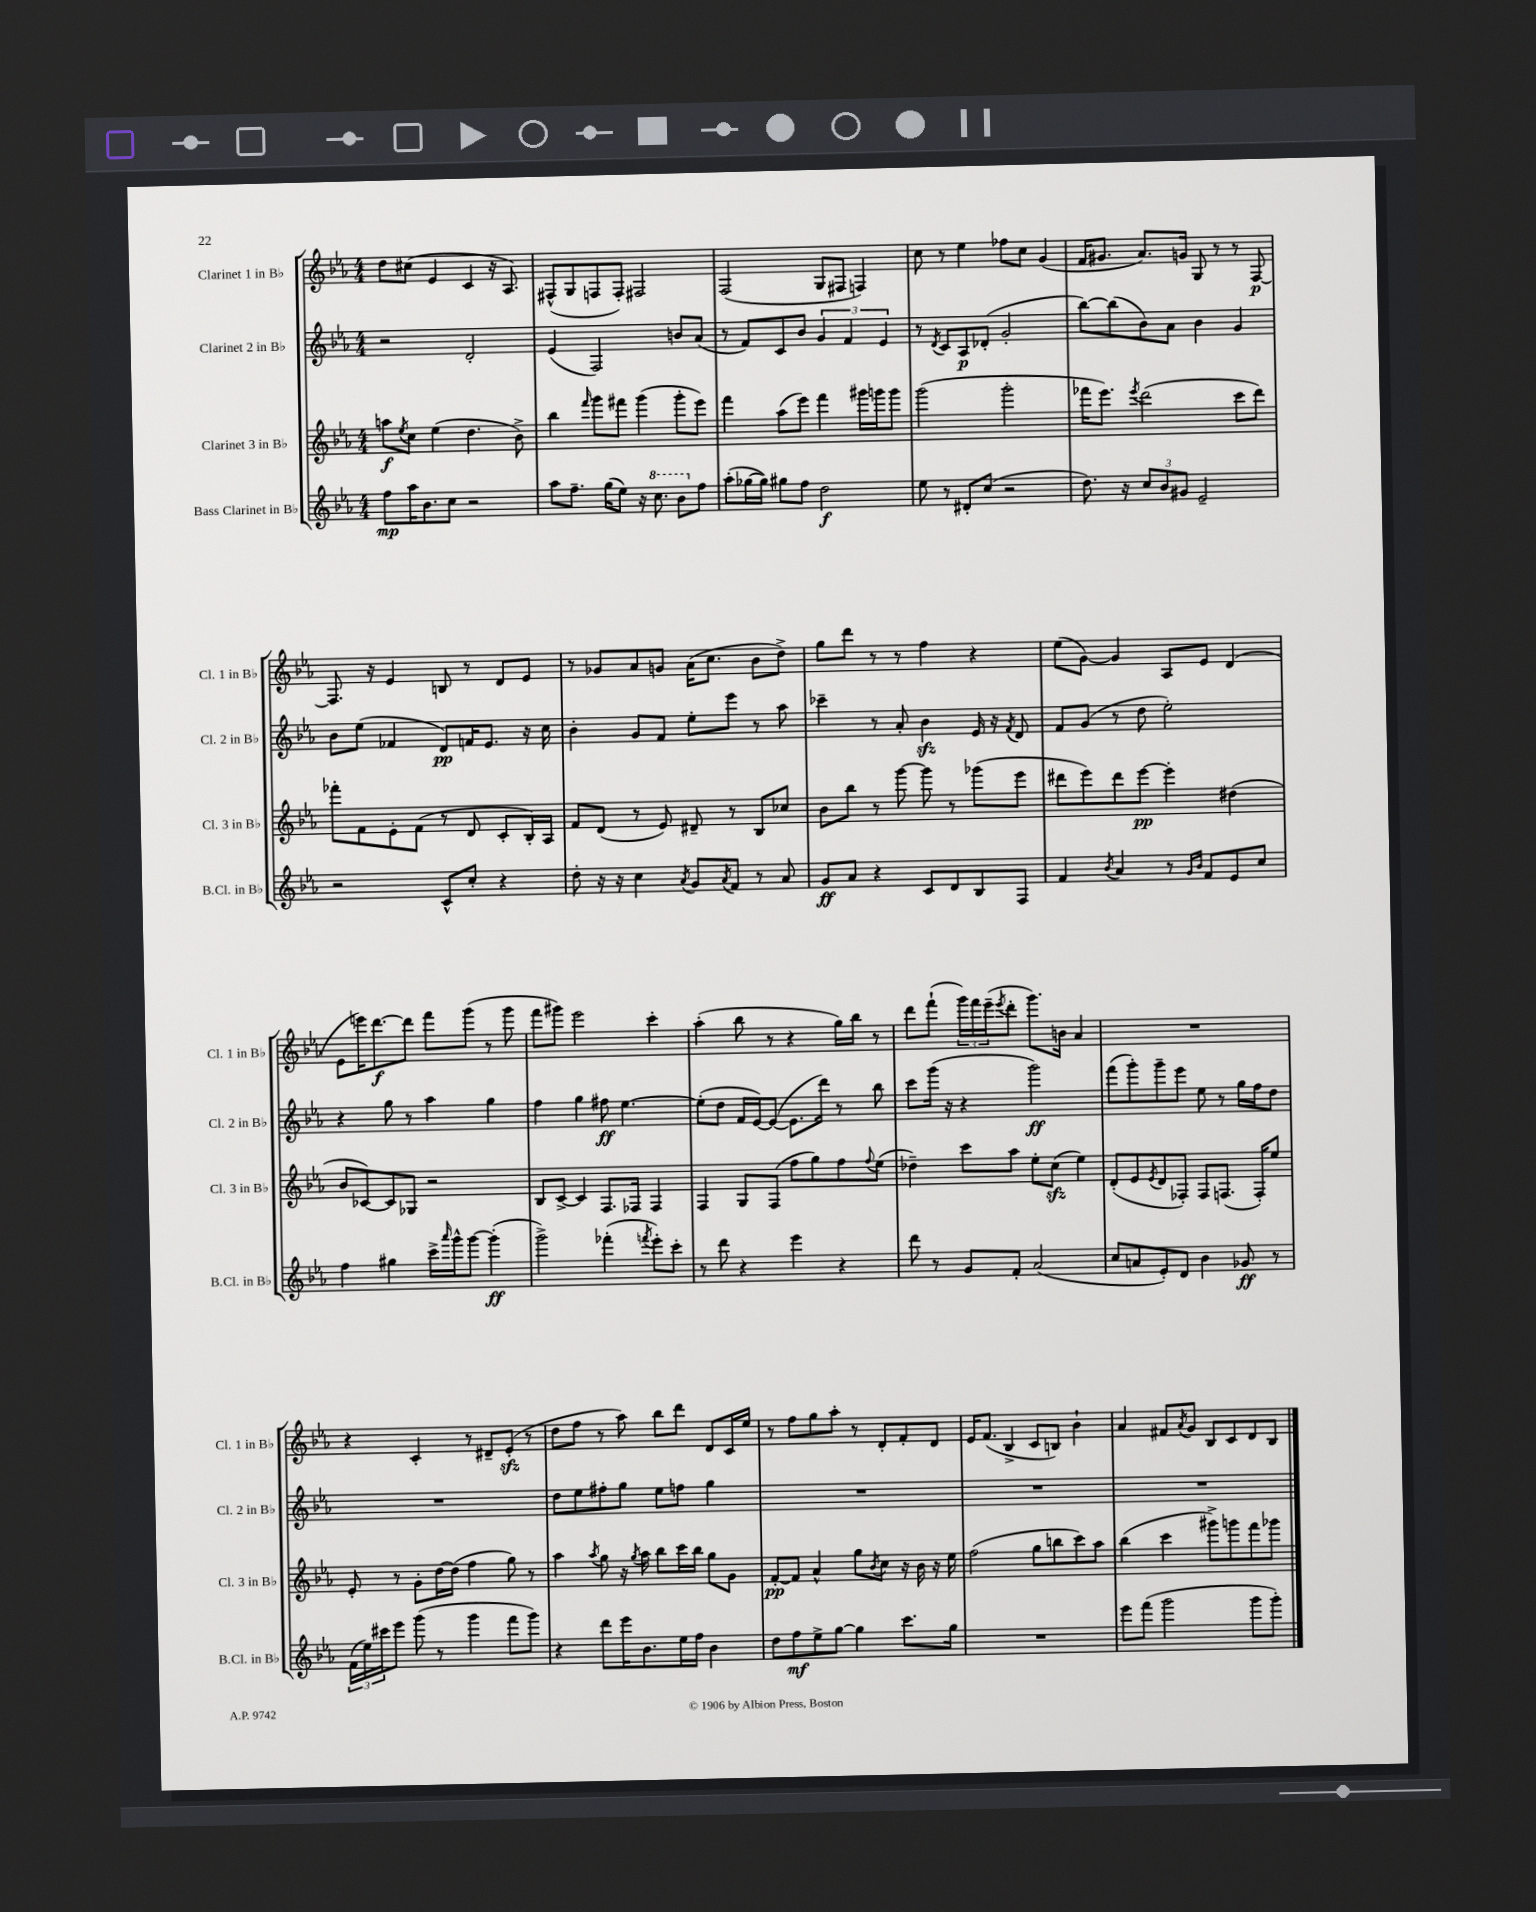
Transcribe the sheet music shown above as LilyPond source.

<<
\new StaffGroup <<
\new Staff = "s0" \with { instrumentName = "Clarinet 1 in Bb" shortInstrumentName = "Cl. 1 in Bb" } {
    \clef treble \key ees \major \numericTimeSignature \time 4/4
    d''8 cis''8( ees'4 c'4 r16 aes8.) |
    fis8-^( g8 f8 f8-.) fis2 |
    f2( g8 fis8 f4) |
    c''8 r8 ees''4 fes''8 c''8 g'4( |
    f'16 gis'8. aes'8.) g'16 g8 r8 r8 f8~\p |
    f8. r16 ees'4 b8 r8 d'8 ees'8 |
    r8 ges'8 aes'8 g'8 aes'16( c''8. bes'8 d''8->) |
    g''8 d'''8 r8 r8 f''4 r4 |
    ees''8( g'8~) g'4 aes8 ees'8 d'4( |
    ees'8 e'''16) d'''8.~\f d'''8 f'''8 g'''8( r8 g'''8 |
    f'''8 gis'''8) ees'''2 c'''4-. |
    aes''4-.( bes''8 r8 r4 g''16) bes''16 r8 |
    d'''8 f'''8-!( \tuplet 3/2 { g'''16) f'''16 ees'''16--( } \acciaccatura { ees'''8 } d'''8-. g'''8.) b'16 aes'4 |
    R1 |
    r4 c'4-. r8 dis'8-- ees'8-.\sfz( r8 |
    d''8 f''8 r8 aes''8) bes''8 d'''8 d'8 c'16 ees''16 |
    r8 f''8 g''8 aes''8-. r8 d'8-. f'8-. d'8 |
    ees'16 f'8.( bes4-> c'8 b8) bes'4-! |
    aes'4 fis'8 \acciaccatura { aes'8 } g'8 bes8 c'8 d'8 bes8 \bar "|." |
}
\new Staff = "s1" \with { instrumentName = "Clarinet 2 in Bb" shortInstrumentName = "Cl. 2 in Bb" } {
    \clef treble \key ees \major \numericTimeSignature \time 4/4
    r2 d'2-. |
    ees'4( f2) b'8 aes'8( |
    r8 f'8) c'8 bes'8 \tuplet 3/2 { g'4 f'4 ees'4 } |
    r8 \acciaccatura { d'8 } c'8 aes8\p des'8-.( g'2-. |
    bes''8~) bes''8( bes'8) aes'8 bes'4 g'4 |
    bes'8 ees''8( fes'4 d'8\pp) f'16 ees'8. r16 c''16 |
    bes'4-. g'8 f'8 ees''8-. ees'''8 r8 aes''8 |
    ces'''4-- r8 aes'8-. bes'4\sfz ees'16 r16 \acciaccatura { f'8 } d'8 |
    f'8 g'8( r8 d''8 ees''2-.) |
    r4 g''8 r8 aes''4 g''4 |
    f''4 g''4 fis''8\ff ees''4.~ |
    ees''8-.( d''8 f'16 ees'16~) ees'8~( ees'8. d'''16) r8 bes''8 |
    c'''8 g'''16( r16 r4 g'''2\ff) |
    f'''8( g'''8-.) g'''8-- ees'''8 ees''8 r8 g''16 f''16 d''8 |
    R1 |
    d''8 ees''8 fis''8-. g''8 ees''8 f''8 g''4 |
    R1 |
    R1 |
    R1 \bar "|." |
}
\new Staff = "s2" \with { instrumentName = "Clarinet 3 in Bb" shortInstrumentName = "Cl. 3 in Bb" } {
    \clef treble \key ees \major \numericTimeSignature \time 4/4
    a''8\f \acciaccatura { ees''8 } c''8 ees''4( d''4. bes'8->) |
    bes''4 \grace { f'''16 } g'''8 fis'''8 g'''4( g'''8-. ees'''8) |
    f'''4 aes''8( ees'''8) f'''4 gis'''16 g'''16 g'''8 |
    g'''2( g'''2-. |
    fes'''16 ees'''8.) \acciaccatura { ees'''8 } d'''2( c'''8 d'''8) |
    fes'''8-. f'8 ees'8-. f'8( r8 d'8 c'8-. bes16-.) aes16 |
    f'8 d'8( r8 ees'8) dis'8-- r8 bes8 ces''8 |
    bes'8 bes''8 r8 g'''8~ g'''8 r8 ges'''8( ees'''8 |
    dis'''8 ees'''8) dis'''8 ees'''8~\pp ees'''4-. dis''4( |
    bes'8 ces'8~) ces'8 ges8 r2 |
    bes8 c'8~-> c'4 f8. fes16 fes4 |
    f4 g8 f8( f''8 g''8) f''8 \appoggiatura { f''8 } ees''8( |
    des''4--) c'''8 aes''8 ees''8-. c''8\sfz( ees''4) |
    d'8-.( ees'8 \acciaccatura { ees'8 } d'8 fes8-.) fes8 f8.( f16-.) ees''8 |
    ees'8-. r8 g'8-. d''16~ d''16( f''4 g''8) r8 |
    aes''4 \acciaccatura { aes''8 } g''8 r16 \acciaccatura { g''8 } aes''16 bes''8 c'''16 bes''16 g''8 g'8 |
    f'8~-.\pp f'8 aes'4-^ g''8 \acciaccatura { bes'8 } c''8 r16 bes'16 r16 ees''16 |
    f''2( g''8 b''8 c'''8) aes''8 |
    bes''4( c'''4 gis'''8->) g'''8 f'''8 ges'''8 \bar "|." |
}
\new Staff = "s3" \with { instrumentName = "Bass Clarinet in Bb" shortInstrumentName = "B.Cl. in Bb" } {
    \clef treble \key ees \major \numericTimeSignature \time 4/4
    f''8\mp aes''16 bes'8. c''8 r2 |
    aes''8 f''8.-- g''16( ees''8) r16 \ottava #1 c'''8. bes''8 \ottava #0 f''8 |
    aes''8-.( ges''16~ ges''16) gis''8 f''8 d''2\f |
    ees''8 r8 dis'8-. c''8( r2 |
    d''8.) r16 \tuplet 3/2 { c''8 bes'8 gis'8 } ees'2-- |
    r2 c'8-^ c''8-. r4 |
    d''8-. r16 r16 c''4 \acciaccatura { aes'8 } g'8 \acciaccatura { aes'8 } f'8 r8 aes'8 |
    g'8\ff aes'8 r4 c'8 d'8 bes8 f8 |
    f'4 \acciaccatura { bes'8 } aes'4 r8 \grace { g'16 bes'16 } f'8 ees'8 c''8 |
    f''4 gis''4 c'''16-> \grace { aes'''16 } g'''16-^ g'''8~ g'''4-.\ff( |
    g'''2->) fes'''4-.( \acciaccatura { f'''8 } ees'''8-.) c'''8-. |
    r8 d'''8 r4 ees'''4 r4 |
    d'''8 r8 g'8 f'8-. aes'2( |
    c''8 a'8 ees'8-.) d'8 bes'4 ges'8\ff r8 |
    \tuplet 3/2 { f'16( ees''16) cis'''16 } ees'''8 g'''8( r8 g'''4 f'''8 g'''8) |
    r4 d'''8 ees'''16 bes'8. ees''16 f''16 bes'4 |
    d''8 f''8\mf ees''8-> g''8~ g''4 c'''8. g''16 |
    R1 |
    ees'''8 f'''8( g'''2 g'''8 g'''8-.) \bar "|." |
}
>>
>>
\layout { \context { \Score \remove "Bar_number_engraver" } }
